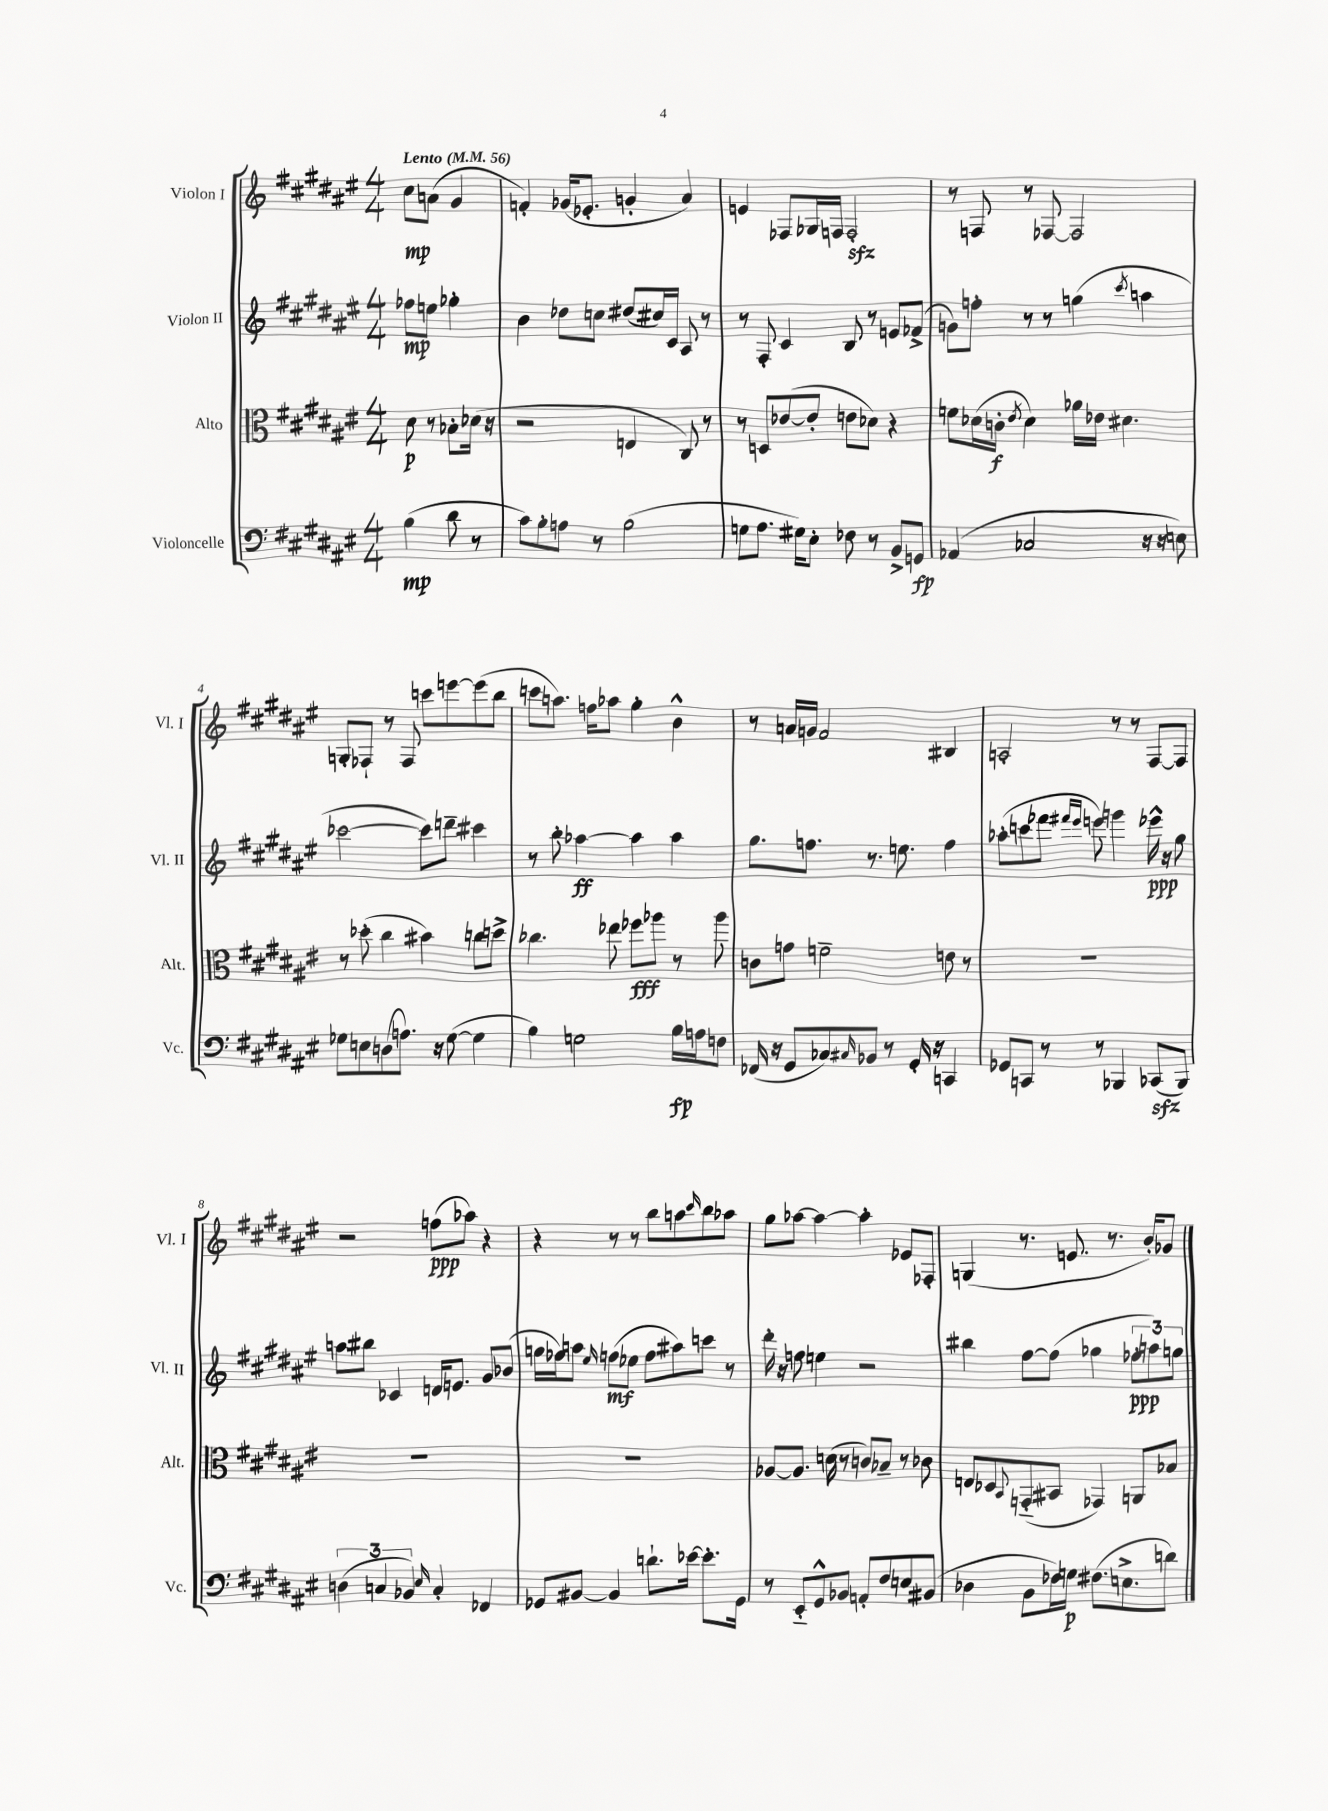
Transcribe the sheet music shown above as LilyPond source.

<<
\new StaffGroup <<
\new Staff = "s0" \with { instrumentName = "Violon I" shortInstrumentName = "Vl. I" } {
    \clef treble \key fis \major \numericTimeSignature \time 4/4 \partial 2 \tempo "Lento" 4 = 56
    cis''8\mp a'8( gis'4 |
    f'4-.) ges'16( ees'8.-. g'4-. ais'4) |
    e'4 fes8 ges16 f16 f2-.\sfz |
    r8 f8 r8 fes8~ fes2 |
    g8-. fes8-! r8 fes8 c'''8 e'''8~ e'''8( b''8 |
    c'''8 a''8.) f''16 aes''8 gis''4-. b'4-^ |
    r8 a'16 g'16 fis'2 bis4 |
    a2-. r8 r8 fis8~ fis8 |
    r2 f''8\ppp( aes''8) r4 |
    r4 r8 r8 b''8 a''8 \grace { cis'''16 } b''8 aes''8 |
    gis''8 aes''8~ aes''4~ aes''4-. ees'8 fes8-. |
    g4( r8. e'8. r8. b'16-.) ges'8 \bar "|." |
}
\new Staff = "s1" \with { instrumentName = "Violon II" shortInstrumentName = "Vl. II" } {
    \clef treble \key fis \major \numericTimeSignature \time 4/4 \partial 2
    fes''8\mp e''8 ges''4-. |
    b'4 des''8 c''8 dis''8( cis''16) cis'16 ais8 r8 |
    r8 fis8-. cis'4 b8 r8 e'8 fes'8->( |
    g'8) f''8-. r8 r8 g''4( \acciaccatura { cis'''8 } a''4 |
    ces'''2~ ces'''8) d'''8-- cis'''4 |
    r8 b''8-. aes''4~\ff aes''4 aes''4 |
    gis''8. f''8. r8. e''8. f''4 |
    aes''8-.( c'''8 fes'''8 \grace { fis'''16 eis'''16 } e'''8) g'''4 ees'''16-^\ppp r16 gis''8 |
    a''8 bis''8 ces'4 d'16 e'8. gis'8 bes'8( |
    g''16 fes''16) a''8 \grace { eis''16 } f''8\mf( ees''8 f''8 ais''8) c'''8 r8 |
    dis'''16-. r16 f''8 e''4 r2 |
    bis''4 fis''8~ fis''8( ges''4 \tuplet 3/2 { fes''8-.\ppp a''8) g''8 } \bar "|." |
}
\new Staff = "s2" \with { instrumentName = "Alto" shortInstrumentName = "Alt." } {
    \clef alto \key fis \major \numericTimeSignature \time 4/4 \partial 2
    dis'8\p r8 bes8-. des'16( r16 |
    r2 e4 cis8) r8 |
    r8 d8 ees'8~( ees'8-. e'8 des'8) r4 |
    f'8 des'16( c'16-.\f \acciaccatura { eis'8 } des'4) aes'16 ees'16 dis'4. |
    r8 des''8-.( cis''4 bis'4) c''8 d''8-> |
    ces''4. ees''8 fes''8\fff aes''8 r8 aes''8 |
    c'8 g'8 f'2-- e'8 r8 |
    R1 |
    R1 |
    R1 |
    aes8~ aes8. d'16( r8 c'8) bes8-- r8 ces'8 |
    e8 des8 \appoggiatura { b,8 } g,8-_( bis,8 ges,4) a,8 bes8 \bar "|." |
}
\new Staff = "s3" \with { instrumentName = "Violoncelle" shortInstrumentName = "Vc." } {
    \clef bass \key fis \major \numericTimeSignature \time 4/4 \partial 2
    b4\mp( dis'8 r8 |
    cis'8) b8-. a8 r8 b2( |
    g8 ais8. gis16) eis8-. fes8 r8 b,8-> g,8\fp |
    aes,4( ces2 r16 r16 e8) |
    ges8 e8 d8( a8.) r16 ges8~( ges4 |
    b4) g2 b16\fp a16 f8 |
    fes,16( r16 gis,8 ces8) \grace { cis16 } bes,8 r8 gis,16-. r16 c,4 |
    ges,8 c,8 r8 r8 bes,,4 ces,8\sfz( bes,,8) |
    \tuplet 3/2 { d4( c4 bes,4) } \grace { eis16 } c4-. fes,4 |
    ges,8 bis,8~ bis,4 d'8.-! ees'16~ ees'8.-. ges,16 |
    r8 eis,8-_ gis,8-^ bes,8 a,8-. fis8 e8 bis,8( |
    des4 b,8 fes16) g16\p fis8.( e8.-> d'8) \bar "|." |
}
>>
>>
